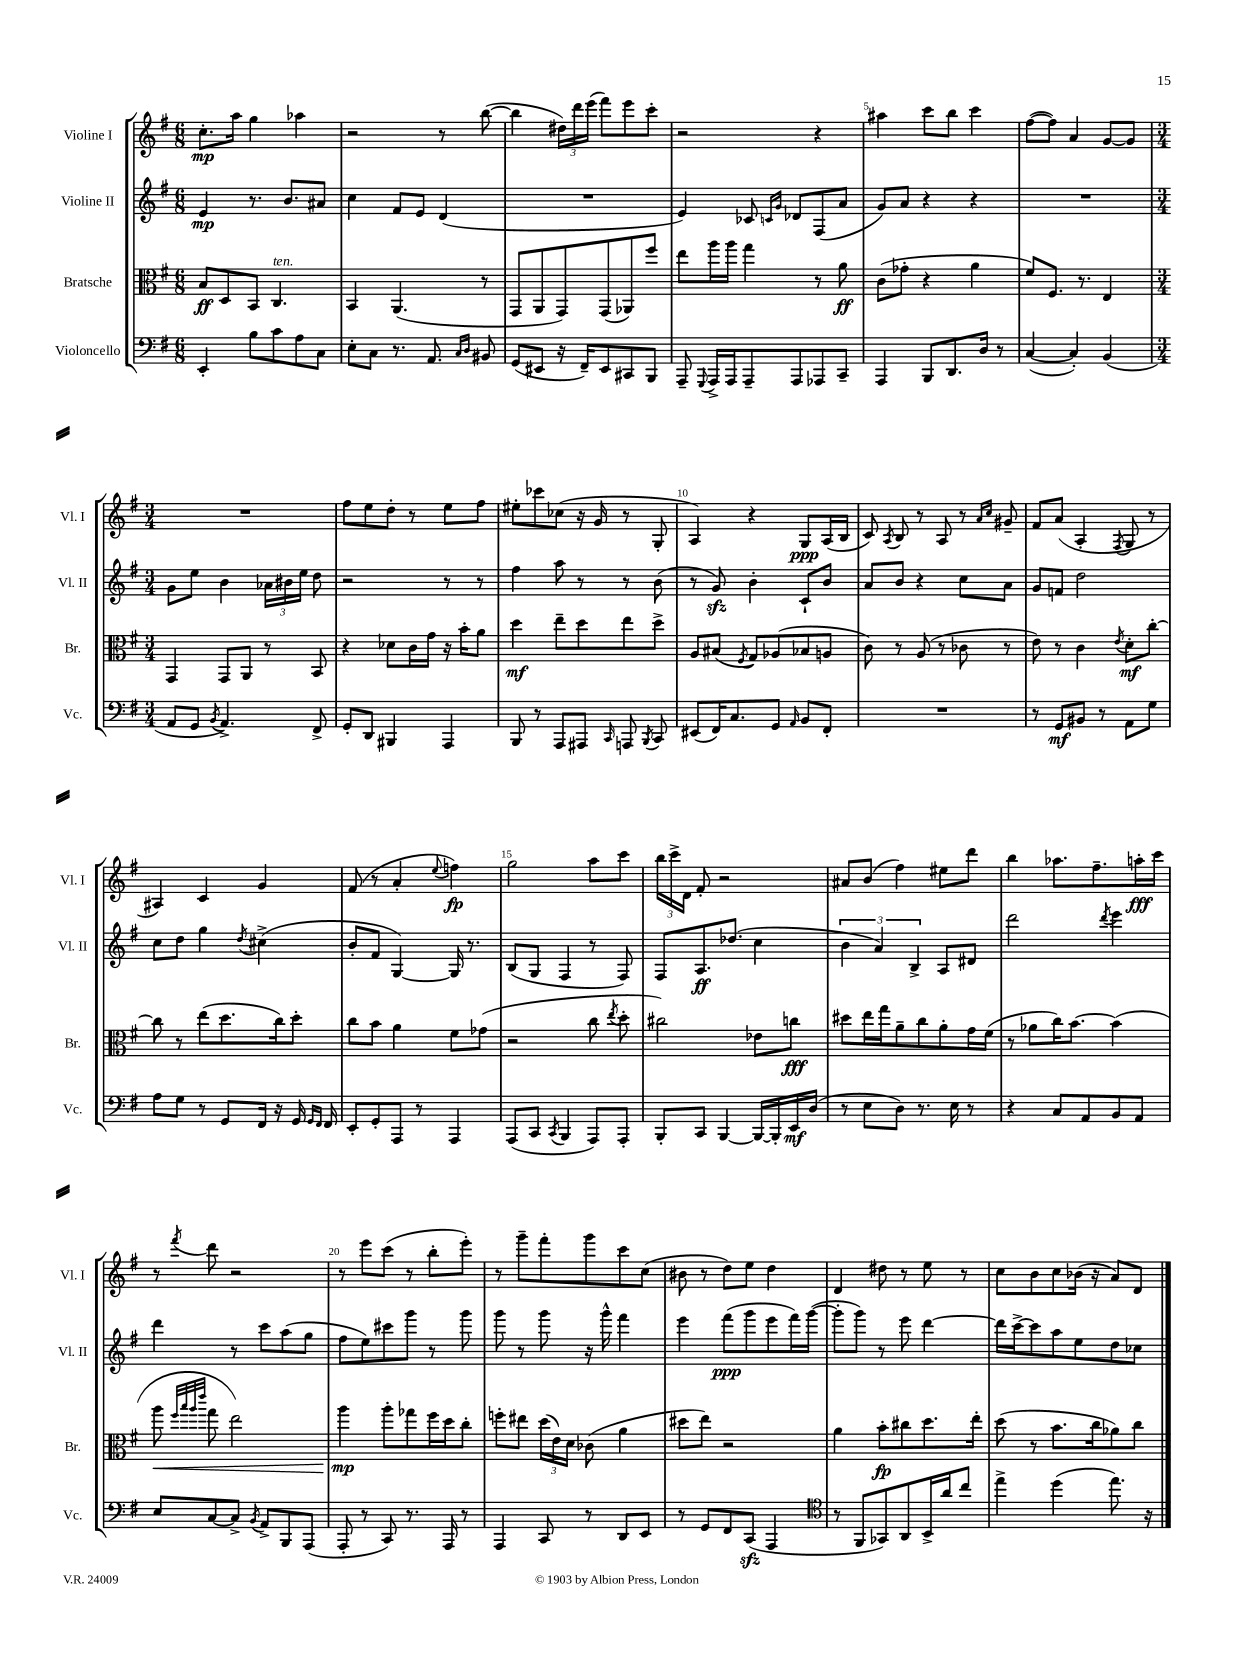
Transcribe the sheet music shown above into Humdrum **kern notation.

**kern	**kern	**kern	**kern
*staff4	*staff3	*staff2	*staff1
*clefF4	*clefC3	*clefG2	*clefG2
*k[f#]	*k[f#]	*k[f#]	*k[f#]
*M6/8	*M6/8	*M6/8	*M6/8
4EE'	8B	4e	8.cc'
.	8D	.	.
.	.	.	16aa
8B	8BB	8.r	4gg
8c	4.C	.	.
.	.	8.b	.
8A	.	.	4aa-
8C	.	8a#	.
=	=	=	=
8E'	4BB	4cc	2r
8C	.	.	.
8.r	(4.AA	8f#	.
.	.	8e	.
8.AA	.	.	.
.	.	(4d	8r
16qqC	.	.	.
16qqD	.	.	.
8BB#	8r	.	([8bb
=	=	=	=
(8GG	8GG	2.r	4bb]
8EE#	8AA	.	.
16r	8GG)	.	24dd#)
.	.	.	24ddd
16FF#~)	.	.	.
.	.	.	(24eee
8EE#	(8GG	.	8fff#)
8CC#	8AA-)	.	8eee
8BBB	8ff#	.	8ccc'
=	=	=	=
8AAA~	8ee	4e)	2r
8qqGGG	.	.	.
16AAA^	16aa	.	.
16AAA	16aa	.	.
8AAA~	4gg	8c-	.
.	.	16qqc	.
.	.	16qqg	.
8AAA	.	8d-	.
8AAA-	8r	(8F#	4r
8CC~	8a	8a	.
=	=	=	=
4AAA	(8c	8g)	4aa#
.	8g-'	8a	.
8BBB	4r	4r	8ccc
8.DD	.	.	8bb
.	4a	4r	4ccc
16D	.	.	.
8r	.	.	.
=	=	=	=
([4C	8f#)	2.r	([8ff#
.	8.F#	.	8ff#])
4C'])	.	.	4a
.	8.r	.	.
(4BB	4E	.	[8g
.	.	.	8g]
=	=	=	=
*M3/4	*M3/4	*M3/4	*M3/4
8AA	4GG	8g	2.r
8GG	.	8ee	.
8qBB	.	.	.
4.AA^)	8GG	4b	.
.	8AA	.	.
.	8r	24a-	.
.	.	24b#	.
.	.	24ee	.
8FF#^	8BB	8dd	.
=	=	=	=
8GG'	4r	2r	8ff#
8DD	.	.	8ee
4BBB#	8d-	.	8dd'
.	16c	.	8r
.	16g	.	.
4AAA	16r	8r	8ee
.	16b'	.	.
.	8a	8r	8ff#
=	=	=	=
8BBB	4dd	4ff#	8ee#'
8r	.	.	8ccc-
8AAA	8ee~	8aa	(8cc-
8AAA#	8dd	8r	16r
.	.	.	16g
16qqCC	.	.	.
8AAA	8ee	8r	8r
8qBBB	.	.	.
8CC	8dd^	(8b	8G'
=	=	=	=
(8EE#	8A	8r	4A)
16FF#)	(8B#	8g)	.
8.C	.	.	.
.	8qF#	.	.
.	8G)	4b'	4r
8GG	(8A-	.	.
16qqAA	.	.	.
8BB	8B-	8c`	8G
8FF#'	8A	8b	(16A
.	.	.	16B
=	=	=	=
2.r	8c)	8a	8c)
.	.	.	8qA
.	8r	8b	8B
.	(8A	4r	8r
.	8r	.	8A
.	8c-	8cc	8r
.	.	.	16qqa
.	.	.	16qqcc
.	8r	8a	8g#~
=	=	=	=
8r	8e)	8g	8f#
8GG	8r	8f	(8a
8BB#	4c	2dd	4A'
8r	.	.	.
.	8qe	.	8qF#
8AA	8d'	.	8G
8G	[8cc'	.	8r
=	=	=	=
8A	8cc]	8cc	4A#)
8G	8r	8dd	.
8r	(8ee	4gg	4c
8GG	8.dd	.	.
.	.	8qdd	.
16FF#	.	(4cc#^	4g
16r	16cc)	.	.
16GG	8dd'	.	.
16qqGG	.	.	.
16qqFF#	.	.	.
16FF#	.	.	.
=	=	=	=
8EE'	8cc	8b'	(8f#
8GG'	8b	8f#	8r
8AAA	4a	[4G)	4a'
8r	.	.	.
.	.	.	8qqee
4AAA	8f#	16G]	4ff)
.	.	8.r	.
.	(8g-	.	.
=	=	=	=
(8AAA	2r	(8B	2gg
8CC	.	8G	.
8qCC	.	.	.
4BBB	.	4F#	.
8AAA)	8cc	8r	8aa
.	8qee	.	.
8AAA'	8dd'	8F#)	8ccc
=	=	=	=
8BBB'	2cc#)	8F#	24bb
.	.	.	24ccc^
.	.	.	24d
8CC	.	8.A	8f#'
[4BBB	.	.	2r
.	.	(8.dd-	.
16BBB_	8e-	4cc	.
16BBB']	.	.	.
16EE	8cc	.	.
(16D	.	.	.
=	=	=	=
8r	8dd#	6b	8a#
8E	16ee	.	(8b
.	.	6a)	.
.	16gg	.	.
8D)	8a~	.	4ff#)
.	.	6B^	.
8.r	8cc	.	.
.	8a'	8A	8ee#
16E	.	.	.
8r	16g	8d#	8ddd
.	(16f#	.	.
=	=	=	=
4r	8r	2ddd	4bb
.	8a-	.	.
8C	16cc)	.	8.aa-
.	[8.b	.	.
8AA	.	.	.
.	.	.	8.ff#~
.	.	8qddd	.
8BB	(4b]	4eee	.
8AA	.	.	16aa'
.	.	.	16ccc
=	=	=	=
8E	8aa	4ddd	8r
.	32qqff#	.	.
.	32qqbb	.	.
.	32qqaa	.	.
.	32qqeee	.	8qfff#
[8C	8gg	.	8ddd
8C^]	2ee)	8r	2r
8qBB	.	.	.
8AA^	.	8ccc	.
8BBB	.	(8aa	.
(8AAA	.	8gg	.
=	=	=	=
8AAA'	4aa	8ff#	8r
8r	.	8ee)	8eee
8CC)	8aa'	8ccc#	(8ccc
8.r	8gg-	8ggg	8r
.	16ff#	8r	8bb'
16AAA	16dd	.	.
8r	8cc'	8ggg	8eee')
=	=	=	=
4AAA	8ff'	8ggg	8r
.	8ee#	8r	8ggg~
8CC	(24dd	8ggg	8fff#'
.	24e)	.	.
.	24d	.	.
8r	(8c-	16r	8ggg
.	.	16ggg^^	.
8DD	4a	4fff#	8ccc
8EE	.	.	(8cc
=	=	=	=
8r	8dd#	4eee	8b#
8GG	8ee)	.	8r
8FF#	2r	(8fff#	8dd)
(8CC	.	8ggg	8ee
4AAA	.	8eee	4dd
.	.	16fff#)	.
.	.	([16ggg	.
=	=	=	=
*clefC4	*	*	*
8r	4a	8ggg']	4d
8FF#	.	8ggg)	.
8GG-)	8b'	8r	8dd#
8AA	8cc#	8eee	8r
16BB^	8.dd	[4ddd	8ee
16a	.	.	.
8cc	.	.	8r
.	16ee'	.	.
=	=	=	=
4ee^	(8dd	16ddd]	8cc
.	.	[16ccc^	.
.	8r	8ccc]	8b
(4dd	8.b	8aa	8cc
.	.	8ee	(16b-
.	16cc	.	16r
8.ee)	8a-)	8dd	8a)
.	8cc	8cc-	8d
16r	.	.	.
==	==	==	==
*-	*-	*-	*-
